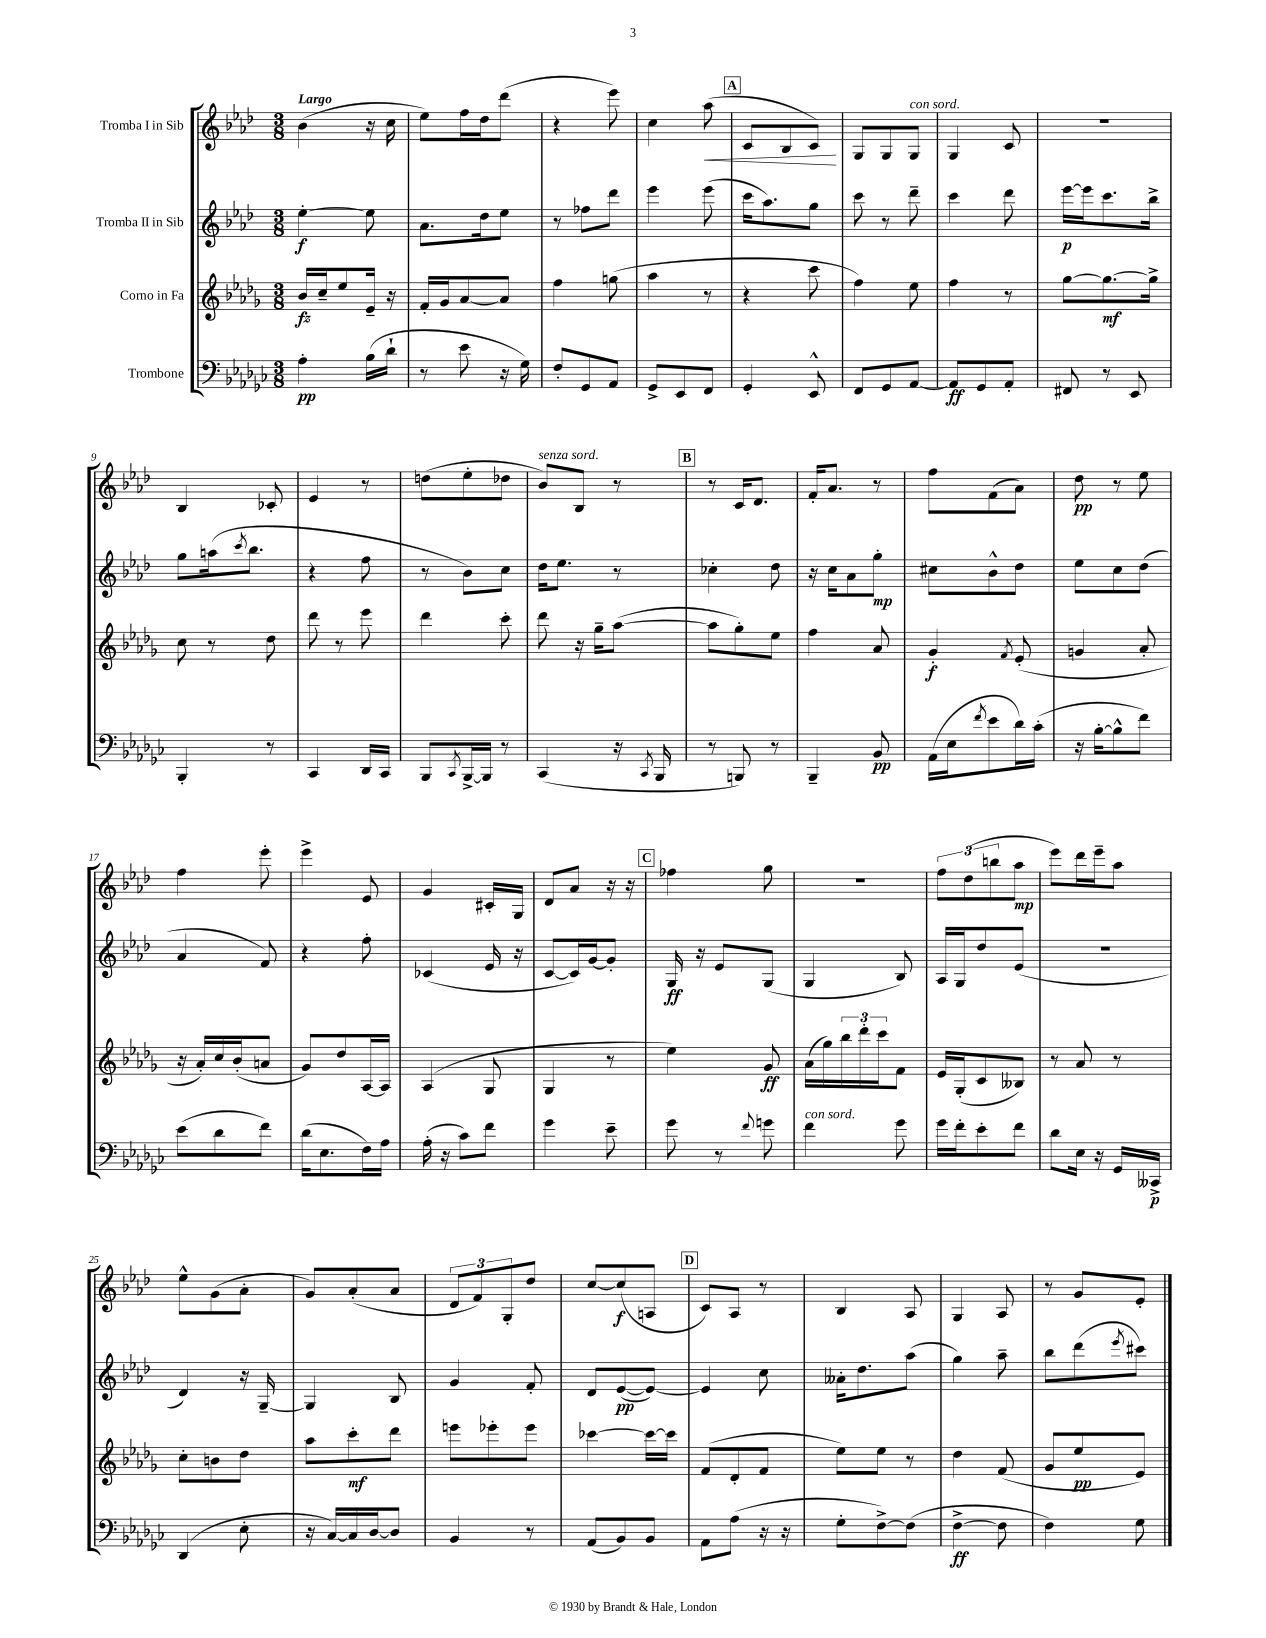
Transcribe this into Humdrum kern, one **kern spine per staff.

**kern	**kern	**kern	**kern
*staff4	*staff3	*staff2	*staff1
*clefF4	*clefG2	*clefG2	*clefG2
*k[b-e-a-d-g-c-]	*k[b-e-a-d-g-]	*k[b-e-a-d-]	*k[b-e-a-d-]
*M3/8	*M3/8	*M3/8	*M3/8
4A-'\	16b-/LL	[4ee-'\	(4b-\
.	16cc~/J	.	.
.	8ee-/	.	.
(16B-\LL	16e-~/Jk	8ee-\]	16r
16d-`\JJ	16r	.	16cc\
=	=	=	=
8r	16f'/LL	8.a-\L	8ee-\L)
.	16g-/J	.	.
8e-\	[8a-/	.	16ff\L
.	.	16dd-\k	16dd-\J
16r	8a-/]J	8ee-\J	(8ddd-\J
16G-\)	.	.	.
=	=	=	=
8F'/L	4ff\	8r	4r
8GG-/	.	8ff-\L	.
8AA-/J	(8gg\	8ddd-\J	8eee-\)
=	=	=	=
8GG-^/L	4aa-\	4eee-\	4cc\
8EE-/	.	.	.
8FF/J	8r	(8eee-\	(8aa-\
=	=	=	=
4GG-'/	4r	16ccc\LK	8c/L
.	.	8.aa-\)	.
.	.	.	8B-/
8EE-^^/	8ccc\	8gg\J	8c/J)
=	=	=	=
8FF/L	4ff\)	8ccc\	8G/L
8GG-/	.	8r	8G/
[8AA-/J	8ee-\	8ddd-~\	8G/J
=	=	=	=
8AA-/]L	4ff\	4ccc\	4G/
8GG-/	.	.	.
8AA-'/J	8r	8ddd-\	8c/
=	=	=	=
8FF#/	[8gg-\L	[16eee-\LL	4.r
.	.	16eee-\]J	.
8r	8.gg-\_	8.ccc\	.
8EE-/	.	.	.
.	16gg-^\]Jk	16bb-^\Jk	.
=	=	=	=
4BBB-'/	8cc\	8gg\L	4B-/
.	8r	(16aa\k	.
.	.	8qccc/	.
.	.	8.bb-\J	.
8r	8dd-\	.	8c-'/
=	=	=	=
4CC-/	8ddd-\	4r	4e-/
.	8r	.	.
16DD-/LL	8eee-\	8ff\	8r
16CC-/JJ	.	.	.
=	=	=	=
8BBB-/L	4ddd-\	8r	(8dd\L
8qCC-/	.	.	.
[16BBB-^/L	.	8b-\L)	8ee-'\
16BBB-/]JJ	.	.	.
8r	8ccc'\	8cc\J	8dd-\J
=	=	=	=
(4CC-/	8ddd-\	16dd-\LK	8b-/L)
.	.	8.ee-\J	.
.	16r	.	8B-/J
.	16gg-~\LK	.	.
16r	([8aa-\J	8r	8r
8qCC-/	.	.	.
16BBB-/	.	.	.
=	=	=	=
8r	8aa-\]L	4cc-'\	8r
8BBB/)	8gg-'\)	.	16c/LK
.	.	.	8.d-/J
8r	8ee-\J	8dd-\	.
=	=	=	=
4BBB-~/	4ff\	16r	16f'/LK
.	.	16cc\LK	8.a-/J
.	.	8a-\	.
8BB-/	8a-/	8gg'\J	8r
=	=	=	=
(16AA-\LL	4g-'/	8cc#\L	8ff\L
16E-\J	.	.	.
8qf/	.	.	.
8e-\	.	8b-^^\	(8f\
.	8qf/	.	.
16d-\L)	(8e-'/	8dd-\J	8a-\J)
(16c-'\JJ	.	.	.
=	=	=	=
16r	4g/	8ee-\L	8dd-\
[16B-'\LK	.	.	.
8B-^^\]	.	8cc\	8r
8f\J)	8a-'/	(8dd-\J	8ee-\
=	=	=	=
(8e-\L	16r	4a-/	4ff\
.	16a-'/LL)	.	.
8d-\	16cc/	.	.
.	(16b-'/J	.	.
8f\J)	8a/J	8f/)	8eee-'\
=	=	=	=
(16d-\LK	8g-/L)	4r	4eee-^\
8.E-\	.	.	.
.	8dd-/	.	.
16F\L)	[16A-/L	8ff'\	8e-/
16A-\JJ	16A-/]JJ	.	.
=	=	=	=
(16A-'\	(4A-/	(4c-/	4g/
16r	.	.	.
8c-\L)	.	.	.
8f\J	8G-/	16e-/	16c#'/LL
.	.	16r	16G/JJ
=	=	=	=
4g-\	4G-/	[8c/L	8d-/L
.	.	16c/]L)	8a-/J
.	.	[16g/J	.
8e-~\	8r	8g'/]J	16r
.	.	.	16r
=	=	=	=
8g-\	4ee-\)	16G/	4ff-\
.	.	16r	.
8r	.	8e-/L	.
8qqf/	.	.	.
8g\	8g-/	(8G/J	8gg\
=	=	=	=
4f\	(16a-\LL	4G/	4.r
.	16gg-\)	.	.
.	24bb-\	.	.
.	24ddd-'\	.	.
.	24ccc\J	.	.
8g-\	8f\J	8B-/)	.
=	=	=	=
16g-\LL	16e-/LL	16A-/LL	12ff\L
16f'\J	(16G-'/J	16G/J	.
.	.	.	(12dd-\
8e-'\	8c/	8dd-/	.
.	.	.	12bb\
8f\J	8B--/J)	(8e-/J	8aa-\J
=	=	=	=
8d-\L	8r	4.r	8eee-\L)
16E-\Jk	8a-/	.	16ddd-\L
16r	.	.	16eee-~\J
16GG-/LL	8r	.	8aa-\J
16CC--^/JJ	.	.	.
=	=	=	=
(4DD-/	8cc'\L	4d-/)	8ee-^^\L
.	8b\	.	(8g\
8E-'\	8dd-\J	16r	8a-'\J
.	.	[16G~/	.
=	=	=	=
16r	8aa-\L	4G/]	8g/L)
[16C-/LL)	.	.	.
16C-/]	8ccc'\	.	(8a-'/
[16D-/J	.	.	.
8D-/]J	8ddd-\J	8B-/	8a-/J
=	=	=	=
4BB-/	8eee\L	4g/	12d-/L
.	.	.	12f/)
.	8eee-'\	.	.
.	.	.	12G'/
8r	8eee-\J	8f'/	8dd-/J
=	=	=	=
(8AA-/L	[4ccc-\	8d-/L	[8cc/L
8BB-/)	.	([8e-/	(8cc/]
8BB-/J	16ccc-\_LL	8e-/_J)	8A/J
.	16ccc-\]JJ	.	.
=	=	=	=
8AA-\L	(8f/L	4e-/]	8c/L)
(8A-\J	8d-'/	.	8A-/J
16r	8f/J	8cc\	8r
16r	.	.	.
=	=	=	=
8G-'\L	8ee-\L)	16a--'\LK	4B-/
.	.	8.dd-\	.
[8F^\)	8ee-\J	.	.
(8F\]J	8r	(8aa-\J	8A-/
=	=	=	=
[4F^\	4dd-\	4gg\)	4G/
8F\]	(8f/	8aa-~\	8A-/
=	=	=	=
4F\)	8g-/L	8bb-\L	8r
.	8ee-/	(8ddd-\	8g/L
.	.	8qeee-/	.
8G-\	8e-/J)	8ccc#\J)	8e-'/J
==	==	==	==
*-	*-	*-	*-
